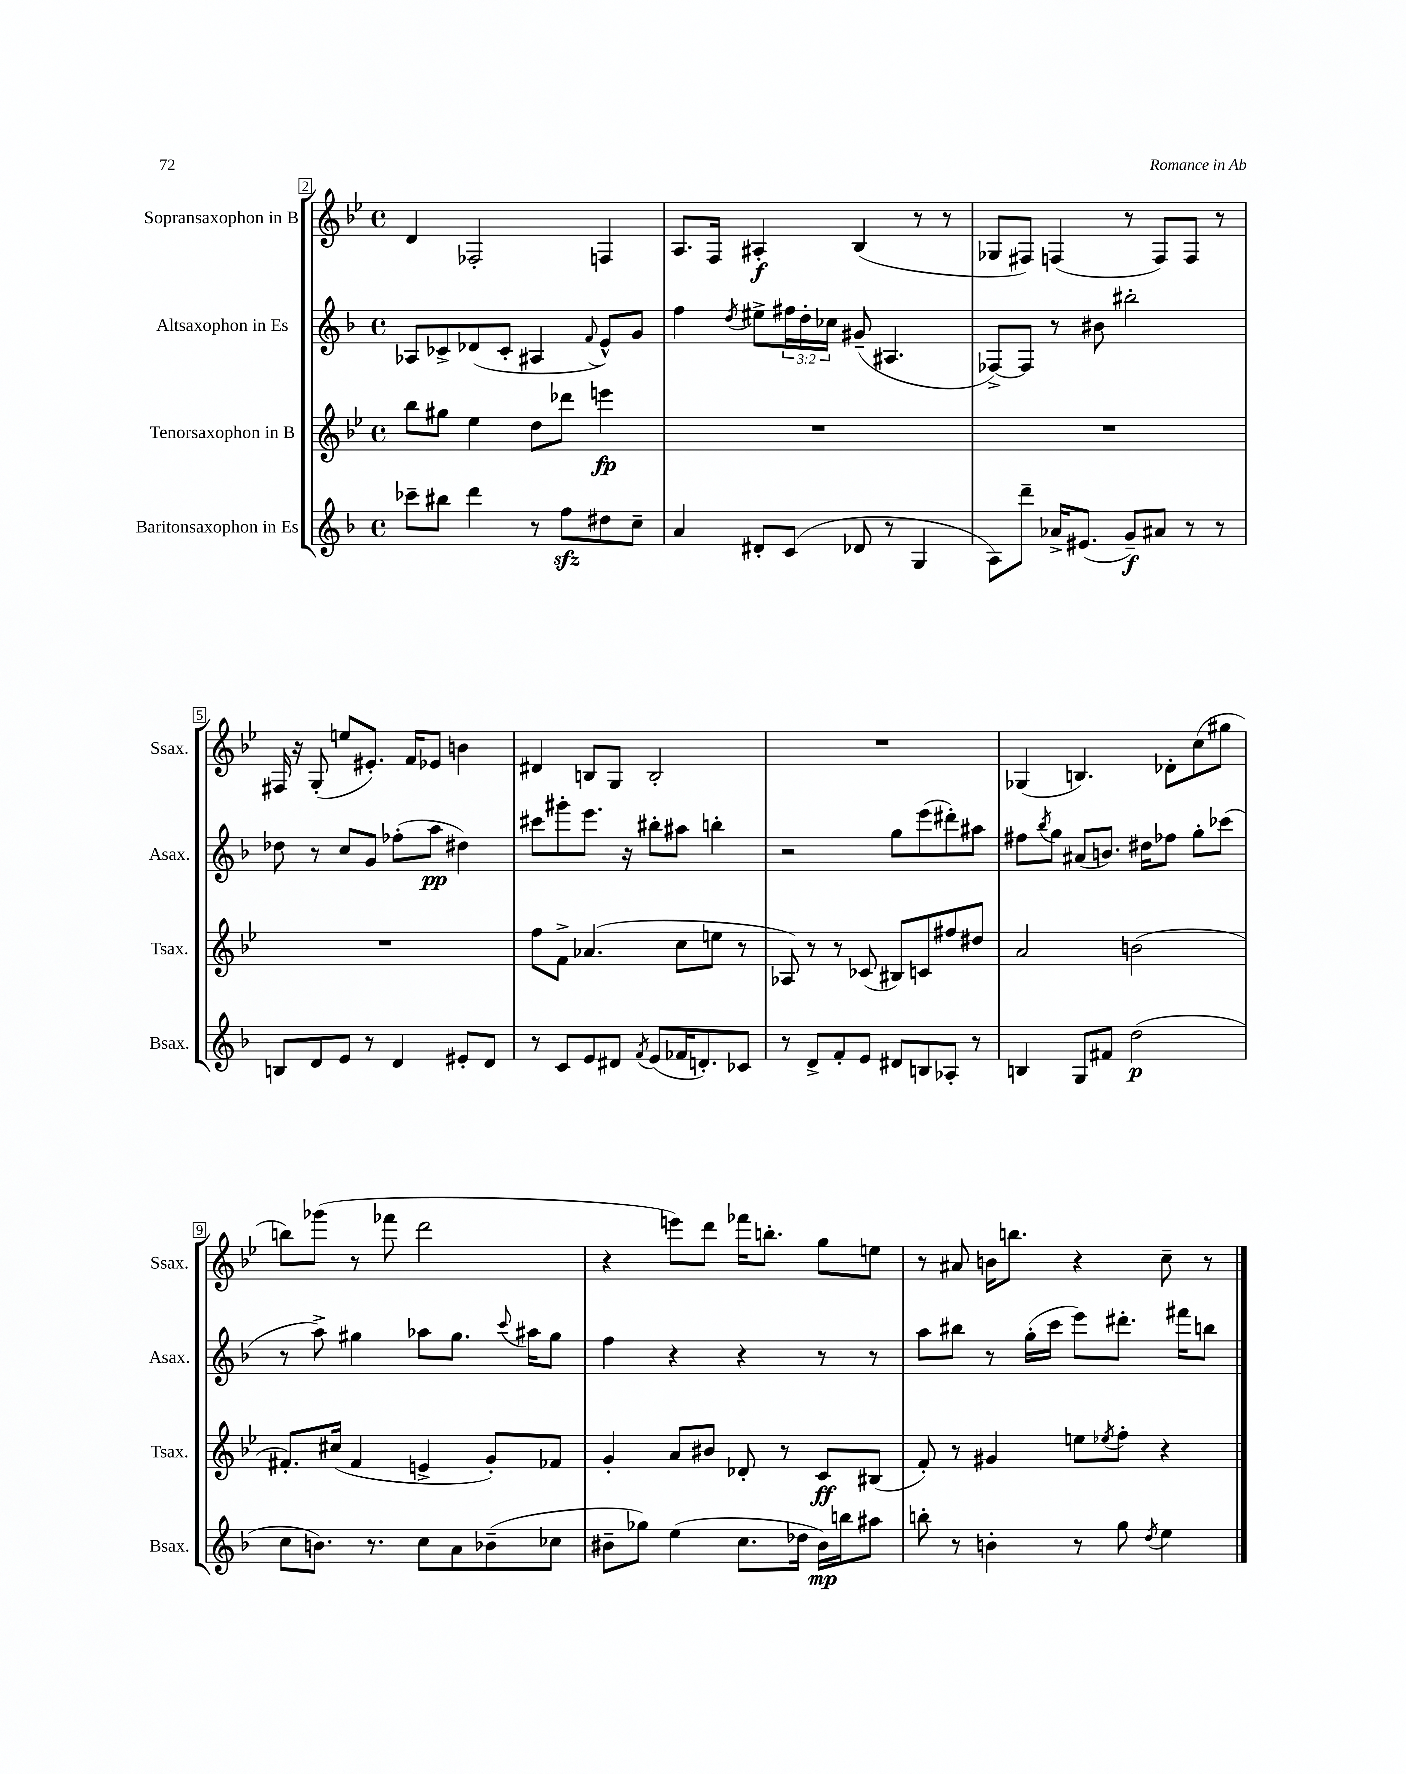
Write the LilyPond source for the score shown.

<<
\new StaffGroup <<
\new Staff = "s0" \with { instrumentName = "Sopransaxophon in B" shortInstrumentName = "Ssax." } {
    \clef treble \key bes \major \defaultTimeSignature \time 4/4
    d'4 fes2-. f4 |
    a8. f16 ais4-.\f bes4( r8 r8 |
    ges8 fis8) f4( r8 f8) f8 r8 |
    fis16 r16 g8-.( e''8 eis'8.-.) f'16 ees'8 b'4 |
    dis'4 b8 g8 b2-. |
    R1 |
    ges4( b4.) des'8-. c''8( gis''8 |
    b''8) ges'''8( r8 fes'''8 d'''2 |
    r4 e'''8) d'''8 fes'''16 b''8.-. g''8 e''8 |
    r8 ais'8 b'16 b''8. r4 c''8-- r8 \bar "|." |
}
\new Staff = "s1" \with { instrumentName = "Altsaxophon in Es" shortInstrumentName = "Asax." } {
    \clef treble \key f \major \defaultTimeSignature \time 4/4 \override Staff.TupletNumber.text = #tuplet-number::calc-fraction-text
    aes8 ces'8-> des'8( ces'8-. ais4 \appoggiatura { f'8 } e'8-^) g'8 |
    f''4 \acciaccatura { d''8 } eis''8-> \tuplet 3/2 { fis''16 d''16-. ces''16 } gis'8--( ais4. |
    fes8~->) fes8 r8 bis'8 bis''2-. |
    des''8 r8 c''8 g'8 fes''8-.( a''8\pp dis''4) |
    cis'''8 gis'''8-. e'''8. r16 bis''8-. ais''8 b''4-. |
    r2 g''8 e'''8( dis'''8-.) ais''8 |
    fis''8 \acciaccatura { bes''8 } g''8 ais'8( b'8.) dis''16 fes''8 g''8-. ces'''8( |
    r8 a''8->) gis''4 aes''8 gis''8. \appoggiatura { c'''8 } ais''16 gis''8 |
    f''4 r4 r4 r8 r8 |
    a''8 bis''8 r8 g''16-.( c'''16 e'''8) dis'''8.-. fis'''16 b''8 \bar "|." |
}
\new Staff = "s2" \with { instrumentName = "Tenorsaxophon in B" shortInstrumentName = "Tsax." } {
    \clef treble \key bes \major \defaultTimeSignature \time 4/4
    bes''8 gis''8 ees''4 d''8 des'''8 e'''4\fp |
    R1 |
    R1 |
    R1 |
    f''8 f'8-> aes'4.( c''8 e''8 r8 |
    aes8) r8 r8 ces'8( bis8) c'8 fis''8 dis''8 |
    a'2 b'2( |
    fis'8.-.) cis''16( fis'4 e'4-> g'8-.) fes'8 |
    g'4-. a'8 bis'8 des'8-. r8 c'8\ff bis8( |
    f'8-.) r8 gis'4 e''8 \acciaccatura { ees''8 } f''8-. r4 \bar "|." |
}
\new Staff = "s3" \with { instrumentName = "Baritonsaxophon in Es" shortInstrumentName = "Bsax." } {
    \clef treble \key f \major \defaultTimeSignature \time 4/4
    ces'''8-- bis''8 d'''4 r8 f''8\sfz dis''8 c''8-- |
    a'4 dis'8-. c'8( des'8 r8 g4 |
    a8) d'''8-- aes'16-> eis'8.( g'8--\f) ais'8 r8 r8 |
    b8 d'8 e'8 r8 d'4 eis'8-. d'8 |
    r8 c'8 e'8 dis'8 \acciaccatura { f'8 } e'8( fes'16 d'8.-.) ces'8 |
    r8 d'8-> f'8-. e'8 dis'8 b8 aes8-. r8 |
    b4 g8 fis'8 d''2\p( |
    c''8 b'8.) r8. c''8 a'8 bes'8--( ces''8 |
    bis'8-- ges''8) e''4( c''8. des''16 bis'16\mp) b''16 ais''8 |
    b''8-. r8 b'4-. r8 g''8 \acciaccatura { d''8 } e''4 \bar "|." |
}
>>
>>
\layout { \context { \Score currentBarNumber = #2 \override BarNumber.stencil = #(make-stencil-boxer 0.1 0.3 ly:text-interface::print) } }
